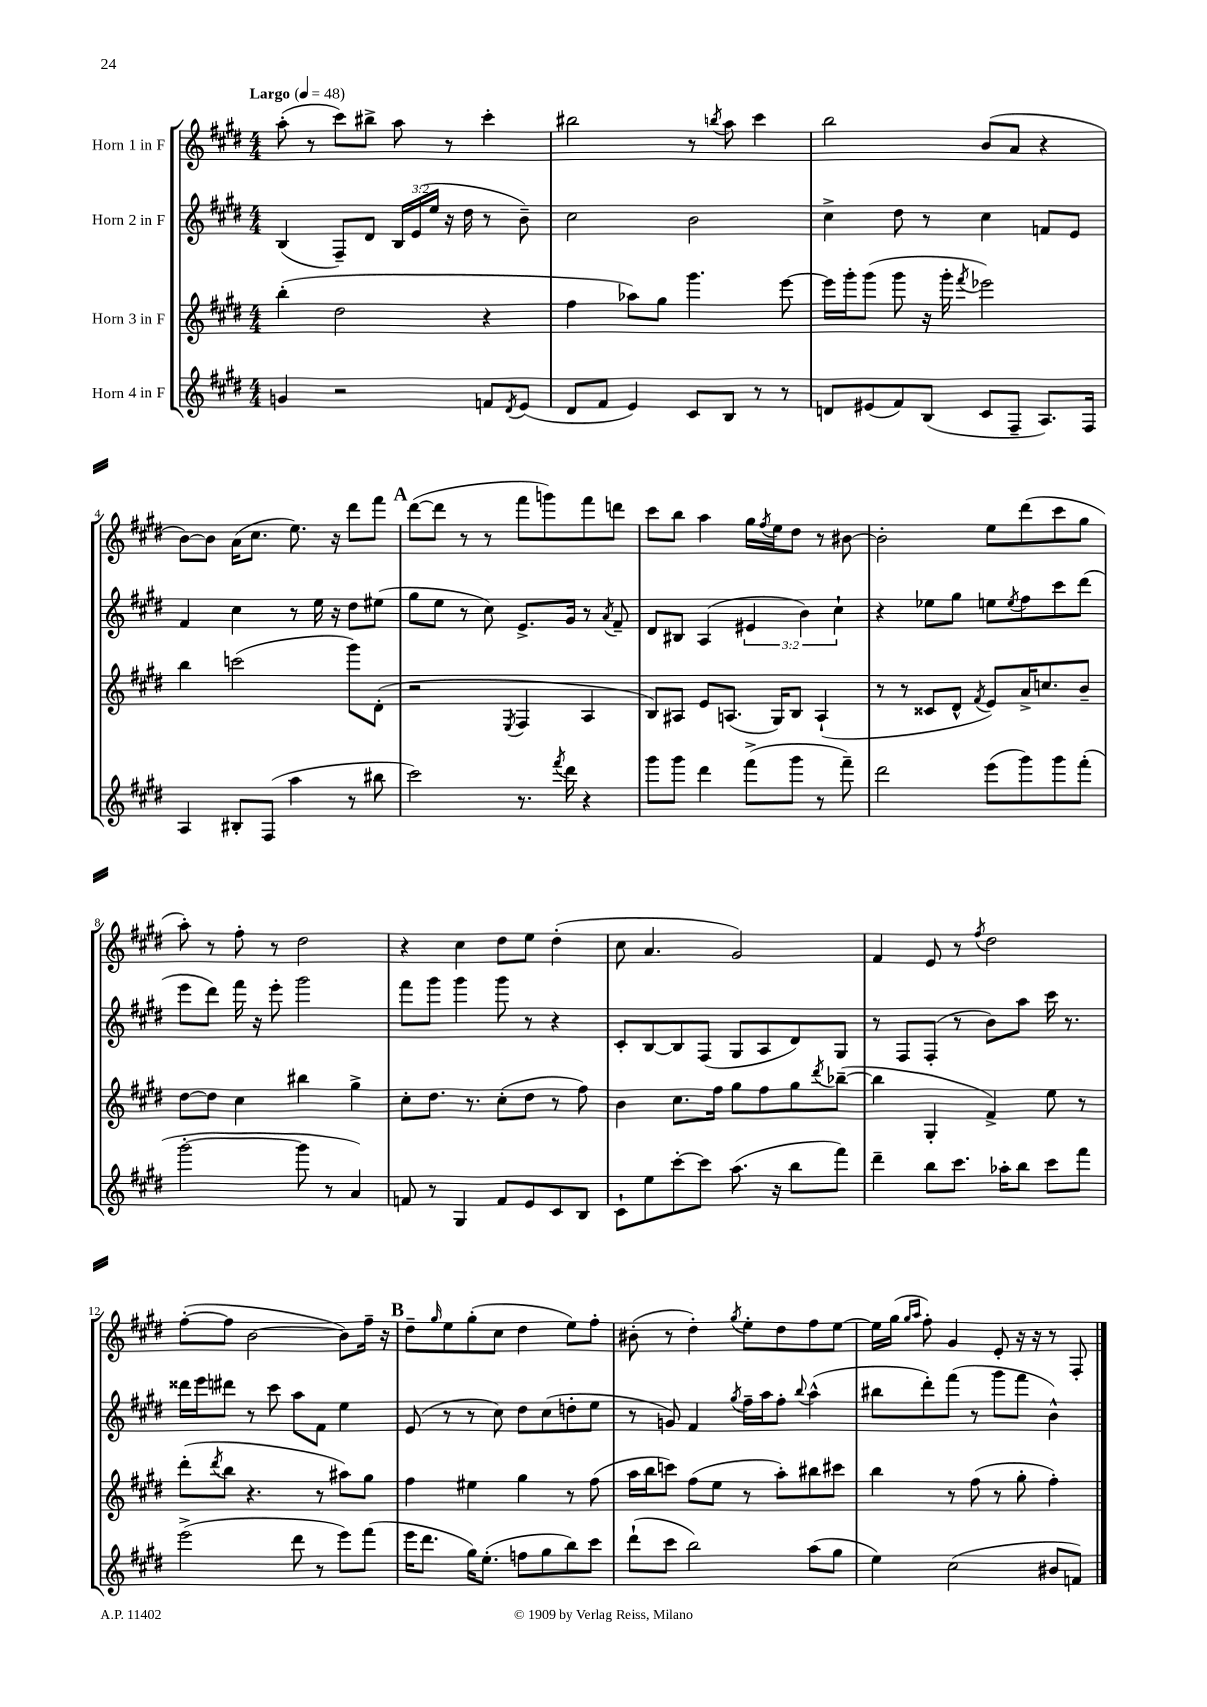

**kern	**kern	**kern	**kern
*staff4	*staff3	*staff2	*staff1
*clefG2	*clefG2	*clefG2	*clefG2
*k[f#c#g#d#]	*k[f#c#g#d#]	*k[f#c#g#d#]	*k[f#c#g#d#]
*M4/4	*M4/4	*M4/4	*M4/4
*MM48	*MM48	*MM48	*MM48
4g/	(4bb'\	(4B/	(8aa'\
.	.	.	8r
2r	2dd#\	8F#~/L)	8ccc#\L)
.	.	8d#/J	8bb#^\J
.	.	24B/LL	8aa\
.	.	(24e/	.
.	.	24ee/JJ	.
.	.	16r	8r
.	.	16dd#\	.
8f/L	4r	8r	4ccc#'\
8qd#/	.	.	.
(8e/J	.	8b~\)	.
=	=	=	=
8d#/L	4ff#\	2cc#\	2bb#\
8f#/J	.	.	.
4e/)	8aa-\L)	.	.
.	8gg#\J	.	.
8c#/L	4.ggg#\	2b\	8r
.	.	.	8qbb/
8B/J	.	.	8aa\
8r	.	.	4ccc#\
8r	[8eee\	.	.
=	=	=	=
8d/L	16eee\]LL	4cc#^\	2bb\
.	16ggg#'\J	.	.
(8e#/	(8ggg#\J	.	.
8f#/)	8ggg#\	8dd#\	.
(8B/J	16r	8r	.
.	16ggg#'\	.	.
.	8qfff#/	.	.
8c#/L	2eee-\)	4cc#\	(8b/L
8F#~/J	.	.	8a/J
8.A/L)	.	8f/L	4r
.	.	8e/J	.
16F#/Jk	.	.	.
=	=	=	=
4A/	4bb\	4f#/	[8b\L)
.	.	.	8b\]J
8B#'/L	(2ccc\	4cc#\	(16a\LK
.	.	.	8.cc#\J
(8F#/J	.	.	.
4aa\	.	8r	8.ee\)
.	.	16ee\	.
.	.	16r	16r
8r	8ggg#\L)	8dd#\L	8ddd#\L
8bb#\	(8d#'\J	(8ee#\J	8fff#\J
=	=	=	=
2ccc#\)	2r	8gg#\L	([8ddd#\L
.	.	8ee\J	8ddd#\]J
.	.	8r	8r
.	.	8cc#\)	8r
.	8qE/	.	.
8.r	4F#/	8.e^/L	8fff#\L
.	.	.	8ggg\)
8qfff#/	.	.	.
16ddd#\	.	16g#/Jk	.
4r	4A/	8r	8fff#\
.	.	8qa/	.
.	.	8f#~/	8ddd\J
=	=	=	=
8ggg#\L	8B/L)	8d#/L	8ccc#\L
8ggg#\J	8A#/J	8B#/J	8bb\J
4ddd#\	8e/L	(4A/	4aa\
.	(8.A/J	.	.
(8fff#^\L	.	6e#/	16gg#\LL
.	.	.	8qff#/
.	16G#/LK)	.	16ee\J
8ggg#\J	8B/J	.	8dd#\J
.	.	6b\)	.
8r	(4A`/	.	8r
.	.	6cc#`\	.
8fff#~\)	.	.	[8b#\
=	=	=	=
2ddd#\	8r	4r	2b#'\]
.	8r	.	.
.	8c##/L	8ee-\L	.
.	8d#^^/J	8gg#\J	.
.	8qf#/	.	.
(8eee\L	8e/L)	8ee\L	8ee\L
.	.	8qee/	.
8ggg#\)	16a^/K	8ff#\	(8ddd#\
.	8.cc/	.	.
8ggg#\	.	8ccc#\	8ccc#\
(8fff#'\J	8b~/J	(8ddd#\J	8gg#\J
=	=	=	=
[2ggg#'\	[8dd#\L	8eee\L	8aa'\)
.	8dd#\]J	8ddd#\J)	8r
.	4cc#\	16fff#\	8ff#'\
.	.	16r	.
.	.	8eee'\	8r
8ggg#\]	4bb#\	2ggg#\	2dd#\
8r	.	.	.
4a/)	4gg#^\	.	.
=	=	=	=
8f/	8cc#'\L	8fff#\L	4r
8r	8.dd#\J	8ggg#\J	.
4G#/	.	4ggg#\	4cc#\
.	8.r	.	.
8f/L	(8cc#'\L	8ggg#\	8dd#\L
8e/	8dd#\J	8r	8ee\J
8c#/	8r	4r	(4dd#'\
8B/J	8ff#\)	.	.
=	=	=	=
8c#`\L	4b\	8c#'/L	8cc#\
8ee\	.	[8B/	4.a/
[8ccc#'\	8.cc#\L	8B/]	.
8ccc#\]J	.	(8F#/J	.
.	16ff#\Jk	.	.
(8.aa\	8gg#\L	8G#/L	2g#/)
.	8ff#\	8A/	.
16r	.	.	.
8bb\L	8gg#\	8d#/)	.
.	8qddd#/	.	.
8fff#\J)	([8bb-~\J	8G#/J	.
=	=	=	=
4ddd#~\	4bb-\]	8r	4f#/
.	.	8F#/L	.
8bb\L	4G#'/	(8F#'/J	8e/
8.ccc#\J	.	8r	8r
.	.	.	8qff#/
.	4f#^/)	8b\L)	2dd#\
16aa-'\LK	.	.	.
8bb\J	.	8aa\J	.
8ccc#\L	8ee\	16ccc#\	.
.	.	8.r	.
8fff#\J	8r	.	.
=	=	=	=
(2eee^\	(8ddd#'\L	16ddd##\LL	([8ff#'\L
.	.	16eee\J	.
.	8qddd#/	.	.
.	8bb\J	8ddd#\J	8ff#\]J
.	4.r	8r	[2b\
.	.	8ccc#\	.
8ddd#\	.	8aa\L	.
8r	8r	8f#\J	.
8eee\L)	8aa#\L)	4ee\	8b\]L)
(8fff#\J	8gg#\J	.	16ff#~\Jk
.	.	.	16r
=	=	=	=
16eee\LK	4ff#\	(8e/	8dd#~\L
8.ddd#\J	.	.	.
.	.	.	16qqgg#/
.	.	8r	8ee\
16gg#\LK)	4ee#\	8r	(8gg#'\
(8.ee'\J	.	.	.
.	.	8cc#\)	8cc#\J
8ff\L	4gg#\	8dd#\L	4dd#\
8gg#\	.	(8cc#\	.
8bb\)	8r	8dd'\	8ee\L)
8ccc#\J	(8ff#\	8ee\J	8ff#'\J
=	=	=	=
(8ddd#`\L	16aa\LL	8r	(8b#'\
.	16bb\J	.	.
8ccc#\J	8ccc\J)	8g/)	8r
2bb\)	(8ff#\L	4f#/	4dd#'\)
.	8ee\J	.	.
.	.	8qgg#/	8qgg#/
.	8r	16ff#~\LL	8ee'\L
.	.	16aa\J	.
.	8aa'\L)	8ff#'\J	8dd#\
.	.	8qqbb/	.
(8aa\L	8bb#\	(4aa^^\	8ff#\
8gg#\J	8ccc#\J	.	[8ee\J
=	=	=	=
4ee\)	4bb\	8bb#\L	16ee\]LL
.	.	.	(16gg#\JJ
.	.	.	16qqgg#/LL
.	.	.	16qqaa/JJ
.	.	8ddd#'\)	8ff#'\)
(2cc#\	8r	(8fff#\J	4g#/
.	(8ff#\	8r	.
.	8r	8ggg#\L	8e'/
.	8gg#'\	8fff#\J	16r
.	.	.	16r
8b#/L	4ff#'\)	4b^^\)	8r
8f/J)	.	.	8F#'/
==	==	==	==
*-	*-	*-	*-
